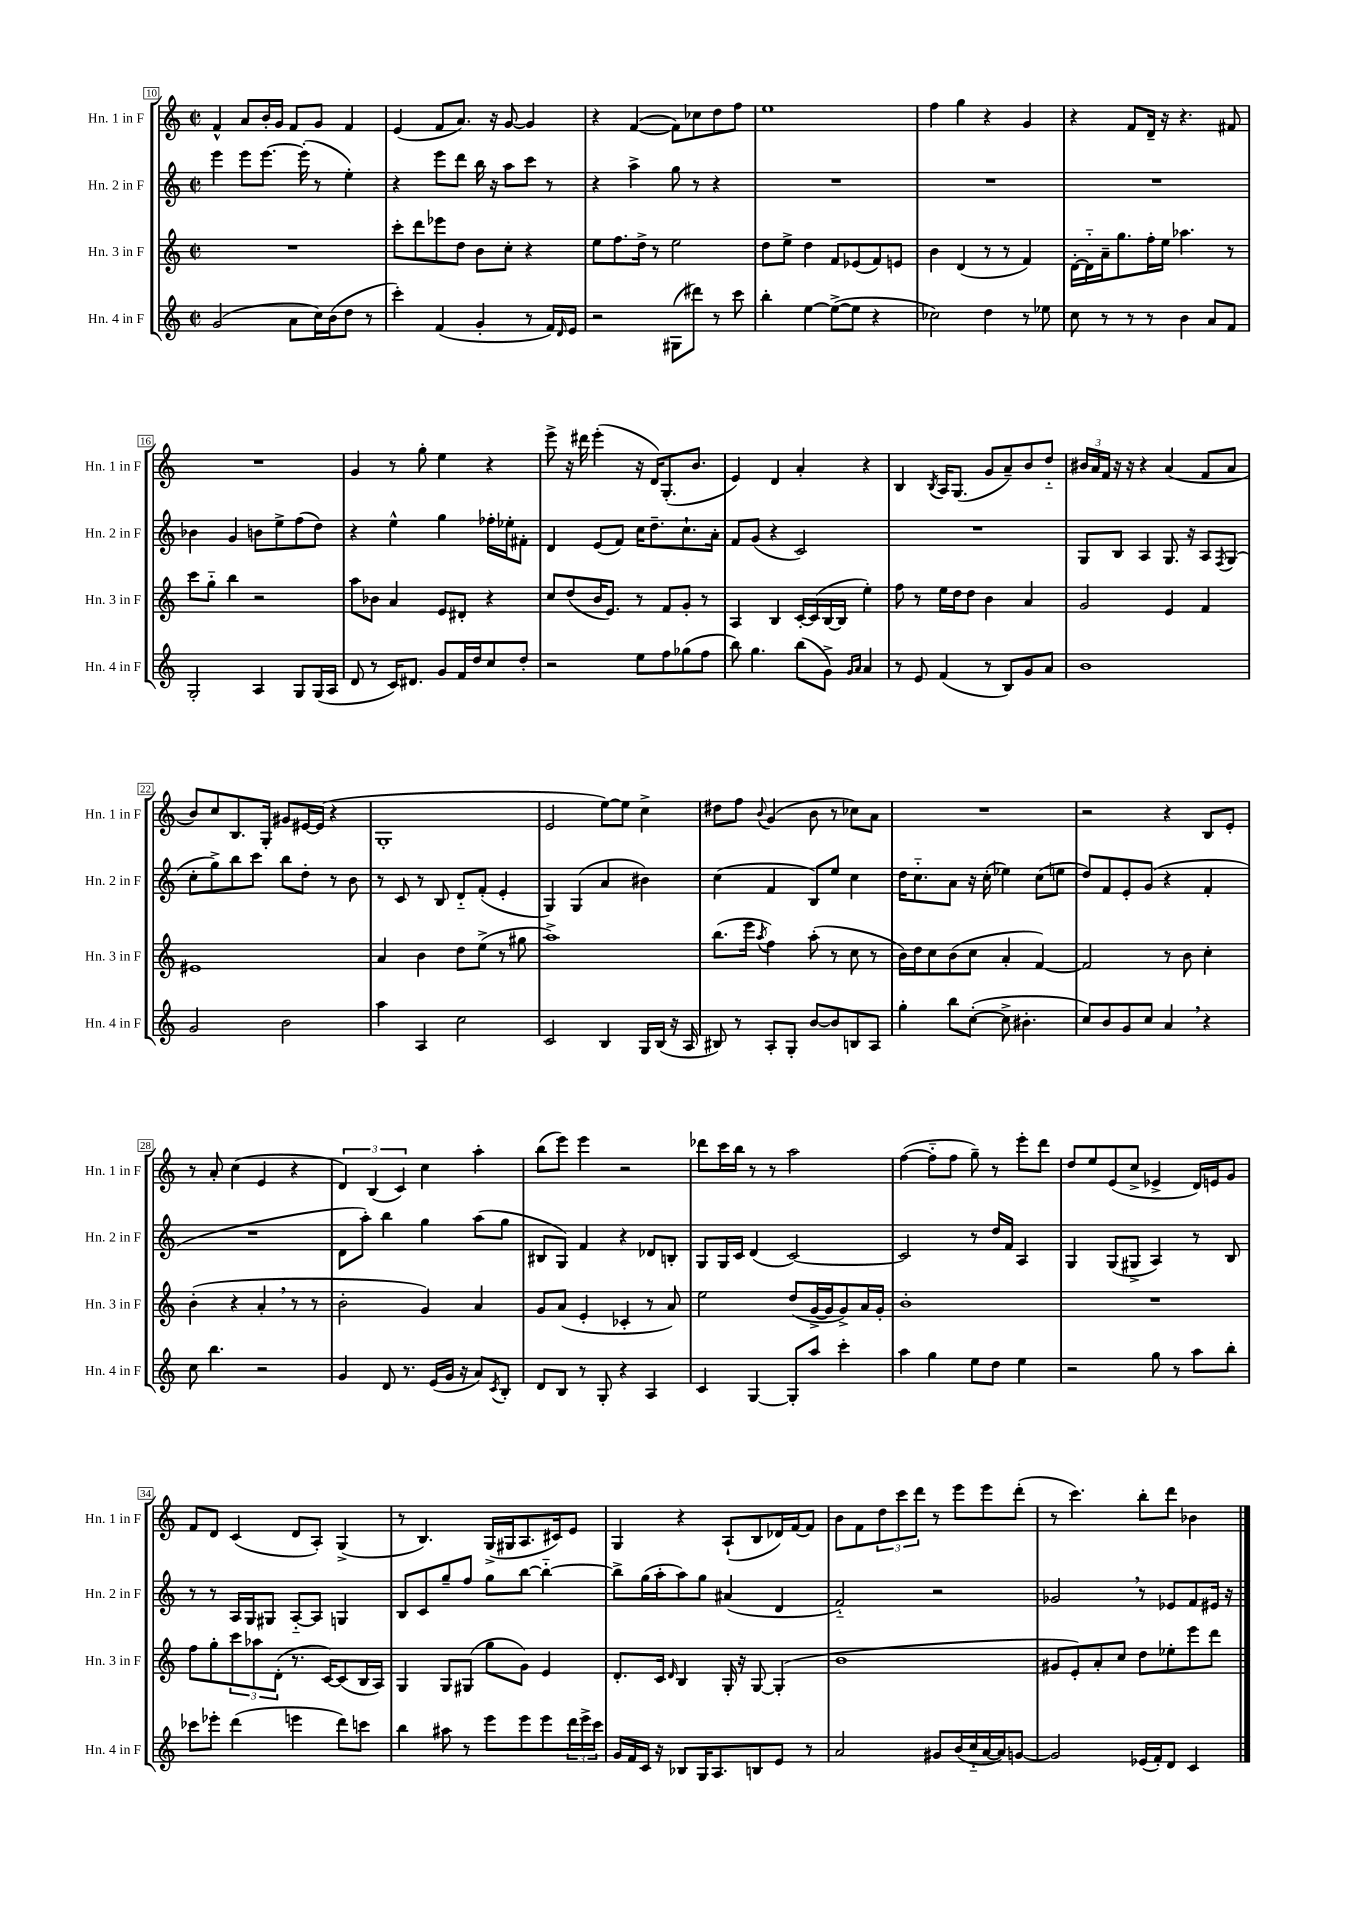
<<
\new StaffGroup <<
\new Staff = "s0" \with { instrumentName = "Hn. 1 in F" shortInstrumentName = "Hn. 1 in F" } {
    \clef treble \key c \major \defaultTimeSignature \time 2/2
    f'4-^ a'8 b'16-. g'16 f'8 g'8 f'4 |
    e'4( f'8 a'8.) r16 g'8~ g'4 |
    r4 f'4~( f'8) ces''8 d''8 f''8 |
    e''1 |
    f''4 g''4 r4 g'4 |
    r4 f'8 d'16-- r16 r4. fis'8 |
    R1 |
    g'4 r8 g''8-. e''4 r4 |
    e'''8-> r16 dis'''16 e'''4-.( r16 d'16) g8.-.( b'8. |
    e'4) d'4 a'4-. r4 |
    b4 \acciaccatura { b8 } a16 g8.( g'8 a'8--) b'8 d''8-_ |
    \tuplet 3/2 { bis'16 a'16 f'16 } r16 r16 r4 a'4( f'8 a'8 |
    b'8) c''8 b8. g16-. gis'8 eis'16~ eis'16( r4 |
    g1-. |
    e'2 e''8~) e''8 c''4-> |
    dis''8 f''8 \appoggiatura { b'8 } g'4( b'8 r8 ces''8) a'8 |
    R1 |
    r2 r4 b8 e'8-. |
    r8 a'8-. c''4( e'4 r4 |
    \tuplet 3/2 { d'4) b4( c'4) } c''4 a''4-. |
    b''8( e'''8) e'''4 r2 |
    des'''8 c'''16 b''16 r8 r8 a''2 |
    f''4~( f''8-_ f''8 g''8--) r8 e'''8-. d'''8 |
    d''8 e''8 e'8( c''8-> ees'4-> d'16) e'16 g'8 |
    f'8 d'8 c'4( d'8 a8-.) g4->( |
    r8 b4.) g16->( gis16 a8. cis'16) e'8 |
    g4 r4 a8-!( b8 des'16) f'16~ f'8 |
    b'8 f'8 \tuplet 3/2 { d''8 c'''8 d'''8 } r8 e'''8 e'''8 d'''8-.( |
    r8 c'''4.) b''8-. d'''8 bes'4 \bar "|." |
}
\new Staff = "s1" \with { instrumentName = "Hn. 2 in F" shortInstrumentName = "Hn. 2 in F" } {
    \clef treble \key c \major \defaultTimeSignature \time 2/2
    e'''4 e'''8 e'''8.~ e'''16-.( r8 e''4-.) |
    r4 e'''8 d'''8 b''16 r16 a''8 c'''8 r8 |
    r4 a''4-> g''8 r8 r4 |
    R1 |
    R1 |
    R1 |
    bes'4 g'4 b'8 e''8-> f''8( d''8) |
    r4 e''4-^ g''4 fes''16-. ees''16-. fis'8-. |
    d'4 e'8( f'8) c''16 d''8.-- c''8.-! a'16-. |
    f'8 g'8( r4 c'2) |
    R1 |
    g8 b8 a4 g8. r16 a8 \acciaccatura { f8 } g8( |
    c''8-. g''8->) b''8 c'''8 b''8 d''8-. r8 b'8 |
    r8 c'8 r8 b8 d'8-_ f'8-.( e'4-. |
    g4) g4( a'4 bis'4) |
    c''4( f'4 b8) e''8 c''4 |
    d''16 c''8.-_ a'8 r16 c''16-.( ees''4) c''8( e''8 |
    d''8) f'8 e'8-. g'8( r4 f'4-. |
    R1 |
    d'8 a''8-.) b''4 g''4 a''8( g''8 |
    bis8 g8) f'4 r4 des'8 b8-. |
    g8 g16 c'16 d'4( c'2~) |
    c'2 r8 d''16 f'16 a4 |
    g4 g8( gis8-> a4) r8 b8 |
    r8 r8 a16 g16 gis8 a8~-_ a8 g4 |
    b8 c'8 g''8-- f''8 g''8 b''8~ b''4~-_ |
    b''8-> g''16( a''16-. a''8) g''8 ais'4( d'4 |
    f'2-_) r2 |
    ges'2 \breathe r8 ees'8 f'8 eis'16 r16 \bar "|." |
}
\new Staff = "s2" \with { instrumentName = "Hn. 3 in F" shortInstrumentName = "Hn. 3 in F" } {
    \clef treble \key c \major \defaultTimeSignature \time 2/2
    R1 |
    c'''8-. d'''8 ees'''8 d''8 b'8 c''8-. r4 |
    e''8 f''8. d''16-> r8 e''2 |
    d''8 e''8-> d''4 f'8 ees'8( f'8) e'8 |
    b'4 d'4( r8 r8 f'4) |
    d'16~-. d'16-_ a'16-- g''8. f''16-. e''16 aes''4. r8 |
    c'''8 g''8-_ b''4 r2 |
    a''8 bes'8 a'4 e'8 dis'8-. r4 |
    c''8 d''8( b'16 e'8.) r8 f'8 g'8-. r8 |
    a4 b4 c'16~-. c'16( b16~ b16 e''4-.) |
    f''8 r8 e''16 d''16 d''8 b'4 a'4 |
    g'2 e'4 f'4 |
    eis'1 |
    a'4 b'4 d''8 e''8->( r8 gis''8 |
    a''1->) |
    b''8.( e'''16 \acciaccatura { a''8 } f''4) a''8-.( r8 c''8 r8 |
    b'16) d''16 c''8 b'8( c''8 a'4-. f'4~) |
    f'2 r8 b'8 c''4-. |
    b'4-.( r4 a'4-. \breathe r8 r8 |
    b'2-. g'4) a'4 |
    g'8 a'8( e'4-. ces'4-. r8 a'8) |
    e''2 d''8( g'16~-> g'16 g'8->) a'16 g'16-. |
    b'1-. |
    R1 |
    f''8 g''8-. \tuplet 3/2 { c'''8 aes''8 d'8-.( } r8. c'16~) c'8( b16 a16) |
    g4 g8 gis8( g''8 g'8) e'4 |
    d'8.-. c'16 \grace { d'16 } b4 g16-. r16 g8~ g4-.( |
    b'1 |
    gis'8 e'8-.) a'8-. c''8 d''8 ees''8-. e'''8 d'''8 \bar "|." |
}
\new Staff = "s3" \with { instrumentName = "Hn. 4 in F" shortInstrumentName = "Hn. 4 in F" } {
    \clef treble \key c \major \defaultTimeSignature \time 2/2
    g'2( a'8 c''16) b'16( d''8 r8 |
    c'''4-.) f'4( g'4-. r8 f'16) \grace { d'16 } e'16 |
    r2 gis8( dis'''8) r8 c'''8 |
    b''4-. e''4~ e''8~->( e''8 r4 |
    ces''2) d''4 r8 ees''8 |
    c''8 r8 r8 r8 b'4 a'8 f'8 |
    g2-. a4 g8 g16( a16 |
    d'8 r8 c'16) dis'8. g'8 f'16 d''16 c''8 d''8-. |
    r2 e''8 f''8 ges''8( f''8 |
    b''8) g''4. b''8( g'8->) \grace { g'16 a'16 } a'4 |
    r8 e'8 f'4( r8 b8) g'8 a'8 |
    b'1 |
    g'2 b'2 |
    a''4 a4 c''2 |
    c'2 b4 g16 b16( r16 a16 |
    bis8) r8 a8-. g8-. b'8~ b'8 b8 a8 |
    g''4-. b''8 c''8~-.( c''8-> bis'4.-. |
    c''8) b'8 g'8 c''8 a'4 \breathe r4 |
    c''8 b''4. r2 |
    g'4 d'8 r8. e'16( g'16 r16 a'8) \acciaccatura { c'8 } b8-. |
    d'8 b8 r8 g8-. r4 a4 |
    c'4 g4~ g8-. a''8 c'''4-. |
    a''4 g''4 e''8 d''8 e''4 |
    r2 g''8 r8 a''8 b''8-. |
    ces'''8 ees'''8-. d'''4( e'''4 d'''8) c'''8 |
    b''4 ais''8 r8 e'''8 e'''8 e'''8 \tuplet 3/2 { d'''16 e'''16-> c'''16 } |
    g'16 f'16 c'16 r16 bes8 g16 a8. b8 e'8 r8 |
    a'2 gis'8 b'16( c''16-_ a'16~ a'16) g'8~ |
    g'2 ees'16( f'16-.) d'8 c'4 \bar "|." |
}
>>
>>
\layout { \context { \Score currentBarNumber = #10 \override BarNumber.stencil = #(make-stencil-boxer 0.1 0.3 ly:text-interface::print) } }
